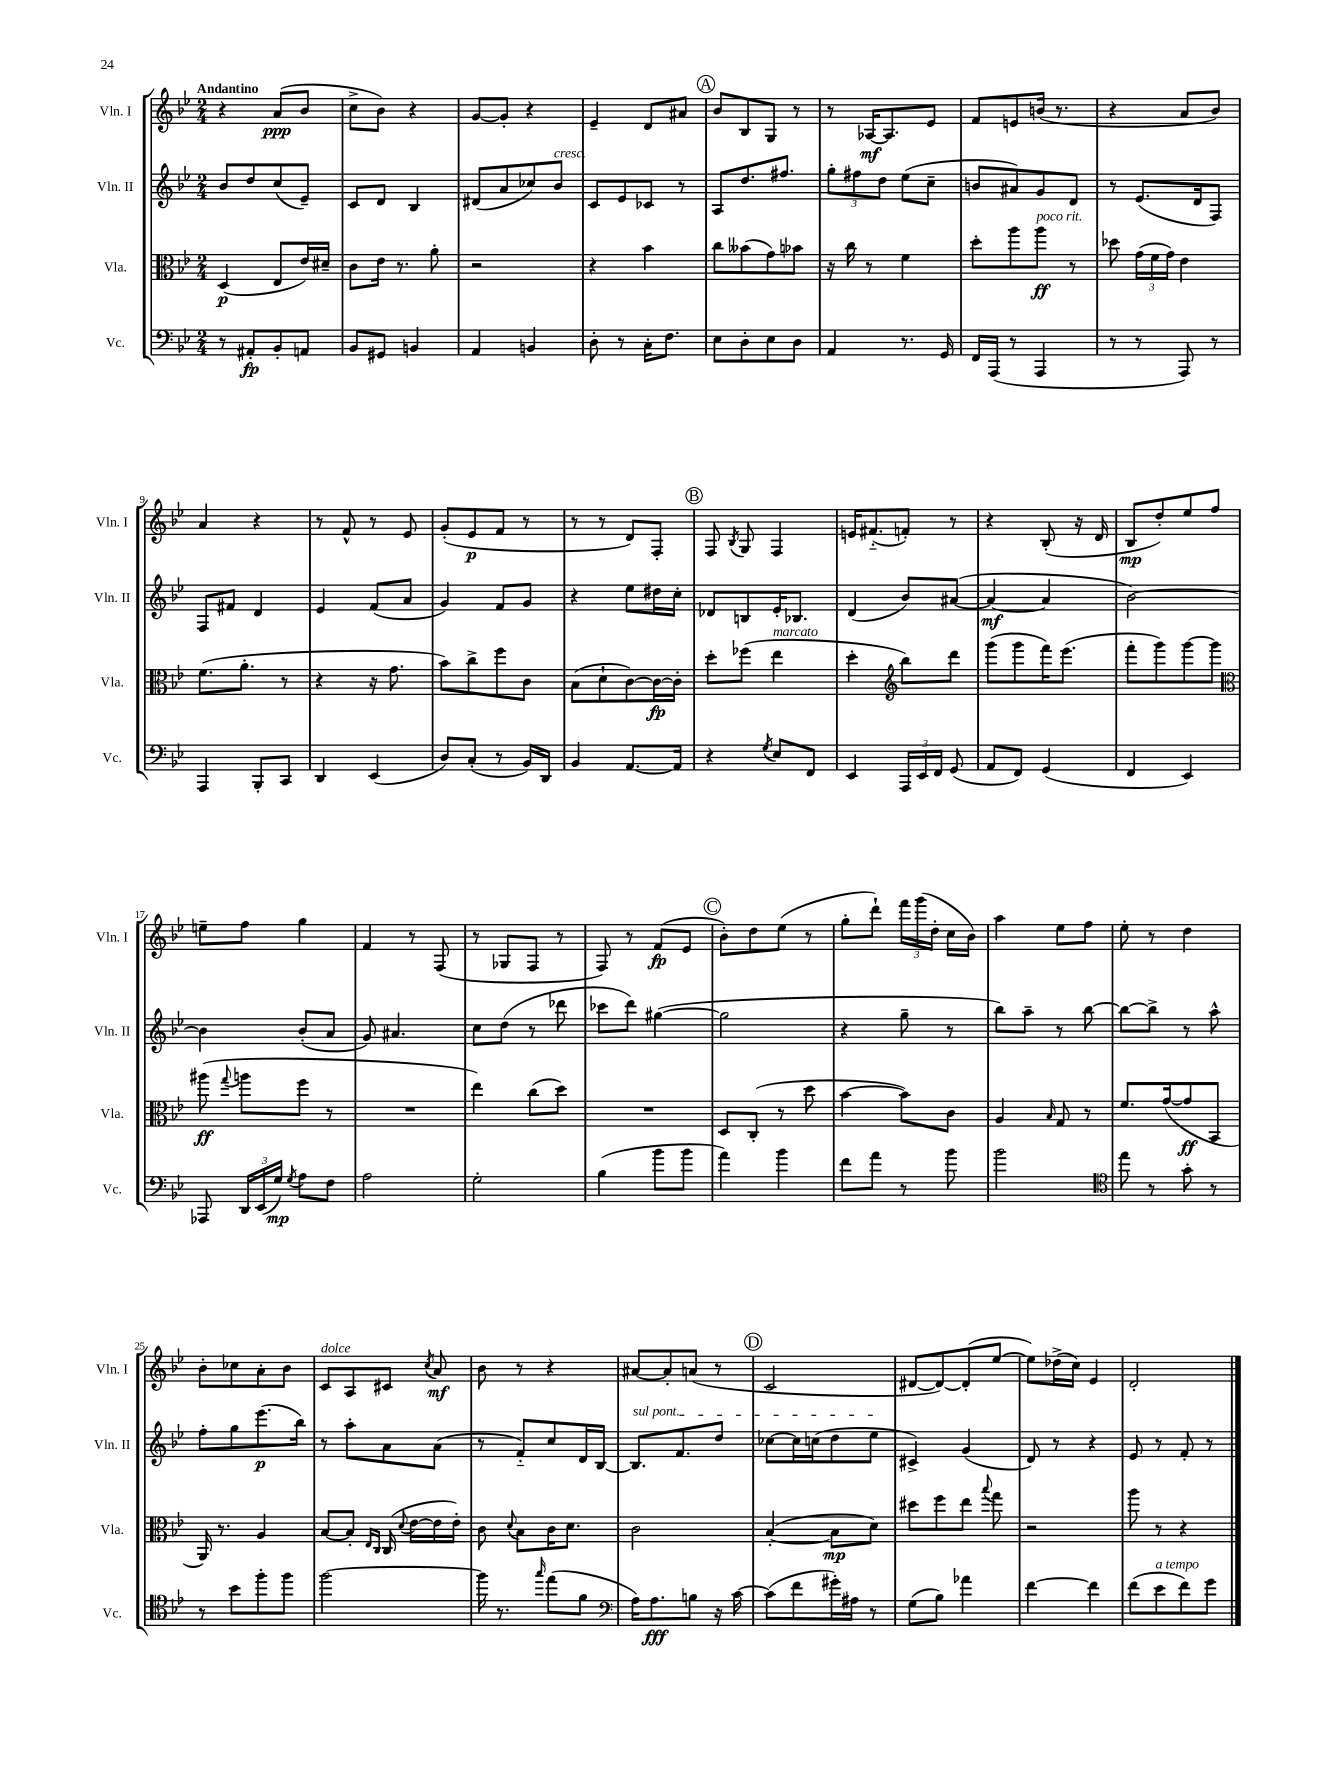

**kern	**kern	**kern	**kern
*staff4	*staff3	*staff2	*staff1
*clefF4	*clefC3	*clefG2	*clefG2
*k[b-e-]	*k[b-e-]	*k[b-e-]	*k[b-e-]
*M2/4	*M2/4	*M2/4	*M2/4
8r	(4D	8b-	4r
8AA#'	.	8dd	.
8BB-'	8E-	(8cc	(8a
8AA	16e-)	8e-~)	8b-
.	16d#~	.	.
=	=	=	=
8BB-	8c	8c	8cc^
8GG#	16e-	8d	8b-)
.	8.r	.	.
4BB	.	4B-	4r
.	8a'	.	.
=	=	=	=
4AA	2r	(8d#	[8g
.	.	8a	8g']
4BB	.	8cc-)	4r
.	.	8b-	.
=	=	=	=
8D'	4r	8c	4e-~
8r	.	8e-	.
16C'	4b-	8c-	8d
8.F	.	.	.
.	.	8r	8a#
=	=	=	=
8E-	8cc	8A	8b-
8D'	(8b--	8.dd	8B-
8E-	8g)	.	8G
.	.	8.ff#	.
8D	8b-	.	8r
=	=	=	=
4AA	16r	12gg'	8r
.	16cc	.	.
.	.	12ff#	.
.	8r	.	[16A-
.	.	12dd	.
.	.	.	8.A-]
8.r	4f	(8ee-	.
.	.	8cc~	8e-
16GG	.	.	.
=	=	=	=
16FF	8dd'	8b	8f
(16AAA	.	.	.
8r	8aa	8a#)	8e
4AAA	8aa	8g	(16b
.	.	.	8.r
.	8r	8d	.
=	=	=	=
8r	8dd-	8r	4r
8r	(24g	(8.e-	.
.	24f	.	.
.	24g)	.	.
8AAA)	4e-	.	8a
.	.	16d	.
8r	.	8F)	8b-)
=	=	=	=
4AAA	(8.f	8F	4a
.	.	8f#	.
.	8.a'	.	.
8BBB-'	.	4d	4r
8CC	8r	.	.
=	=	=	=
4DD	4r	4e-	8r
.	.	.	8f^^
(4EE-	16r	(8f	8r
.	8.g	.	.
.	.	8a	8e-
=	=	=	=
8D)	8b-)	4g)	(8g'
(8C'	8cc^	.	8e-
8r	8ff	8f	8f
16BB-)	8c	8g	8r
16DD	.	.	.
=	=	=	=
4BB-	(8B-	4r	8r
.	8d`	.	8r
[8.AA	[8c)	8ee-	8d)
.	16c_	16dd#	8F'
16AA]	16c']	16cc'	.
=	=	=	=
4r	8dd'	8d-	8F
.	.	.	8qB-
.	(8ff-	8B	8G
8qG	.	.	.
8E-	4ee-	16e-'	4F
.	.	8.B-	.
8FF	.	.	.
=	=	=	=
4EE-	4dd'	(4d	16e
.	.	.	(8.f#'~
*	*clefG2	*	*
24AAA	8bb-)	8b-)	8f')
24EE-	.	.	.
24FF	.	.	.
(8GG	8ddd	([8a#	8r
=	=	=	=
8AA	(8ggg	4a#_	4r
8FF)	8ggg	.	.
(4GG	16fff)	4a#]	(8B-'
.	(8.eee-	.	.
.	.	.	16r
.	.	.	16d
=	=	=	=
4FF	8fff'	[2b-)	8B-
.	8ggg)	.	8dd')
4EE-)	[8ggg	.	8ee-
.	8ggg]	.	8ff
=	=	=	=
*	*clefC3	*	*
8AAA-	(8aa#	4b-]	8ee~
.	8qqgg	.	.
24DD	8aa	.	8ff
(24EE-	.	.	.
24G)	.	.	.
8qG	.	.	.
8A	8ff	(8b-'	4gg
8F	8r	8a	.
=	=	=	=
2A	2r	8g)	4f
.	.	4.a#	.
.	.	.	8r
.	.	.	(8F
=	=	=	=
2G'	4ee-)	8cc	8r
.	.	(8dd	8G-
.	(8cc	8r	8F
.	8dd)	8ddd-	8r
=	=	=	=
(4B-	2r	8ccc-	8F)
.	.	8ddd)	8r
8b-	.	([4gg#	(8f
8b-	.	.	8e-
=	=	=	=
4a)	8D	2gg#]	8b-')
.	(8C'	.	8dd
4b-	8r	.	(8ee-
.	8dd	.	8r
=	=	=	=
8f	[4b-	4r	8gg'
8a	.	.	8ddd`)
8r	8b-])	8gg~	24fff
.	.	.	(24ggg
.	.	.	24dd'
8b-	8c	8r	16cc
.	.	.	16b-)
=	=	=	=
2b-	4A	8bb-)	4aa
.	.	8aa~	.
.	16qqB-	.	.
.	8G	8r	8ee-
.	8r	[8bb-	8ff
=	=	=	=
*clefC4	*	*	*
8ee-	8.f	8bb-_	8ee-'
8r	.	8bb-^]	8r
.	([16g	.	.
8g'	8g]	8r	4dd
8r	8BB-	8aa^^	.
=	=	=	=
8r	16AA)	8ff'	8b-'
.	8.r	.	.
8b-	.	8gg	8cc-
8ff'	4A	(8.eee-	8a'
8ff	.	.	8b-
.	.	16bb-)	.
=	=	=	=
[2ff	[8B-	8r	8c
.	8B-']	8aa'	8A
.	16qqE-	.	.
.	16qqC	.	.
.	(16C	8a	8c#
.	8qqd	.	.
.	[16e-	.	.
.	.	.	8qcc
.	16e-]	(8a	8a
.	16e-')	.	.
=	=	=	=
16ff]	8c	8r	8b-
8.r	.	.	.
.	8qqd	.	.
.	8B-	8f'~)	8r
16qqgg	.	.	.
(8ee-	16c	8cc	4r
.	8.d	.	.
8f	.	16d	.
.	.	[16B-	.
=	=	=	=
*clefF4	*	*	*
16A)	2c	8.B-]	[8a#
8.A	.	.	.
.	.	.	8a#']
.	.	8.f	.
8B	.	.	(8a
16r	.	8dd	8r
[16c	.	.	.
=	=	=	=
(8c]	([4B-'	[8cc-	2c
8f	.	16cc-]	.
.	.	(16cc	.
16g#')	8B-]	8dd	.
16A#	.	.	.
8r	8d)	8ee-	.
=	=	=	=
(8G	8dd#	4c#^)	[8d#
8B-)	8ff	.	8d#_)
4a-	8ee-	(4g	(8d#']
.	8qqbb-	.	.
.	8gg	.	[8ee-
=	=	=	=
[4f	2r	8d)	8ee-])
.	.	8r	(16dd-^
.	.	.	16cc)
4f]	.	4r	4e-
=	=	=	=
(8f	8aa	8e-	2d'
8e-	8r	8r	.
8f)	4r	8f'	.
8g	.	8r	.
==	==	==	==
*-	*-	*-	*-
